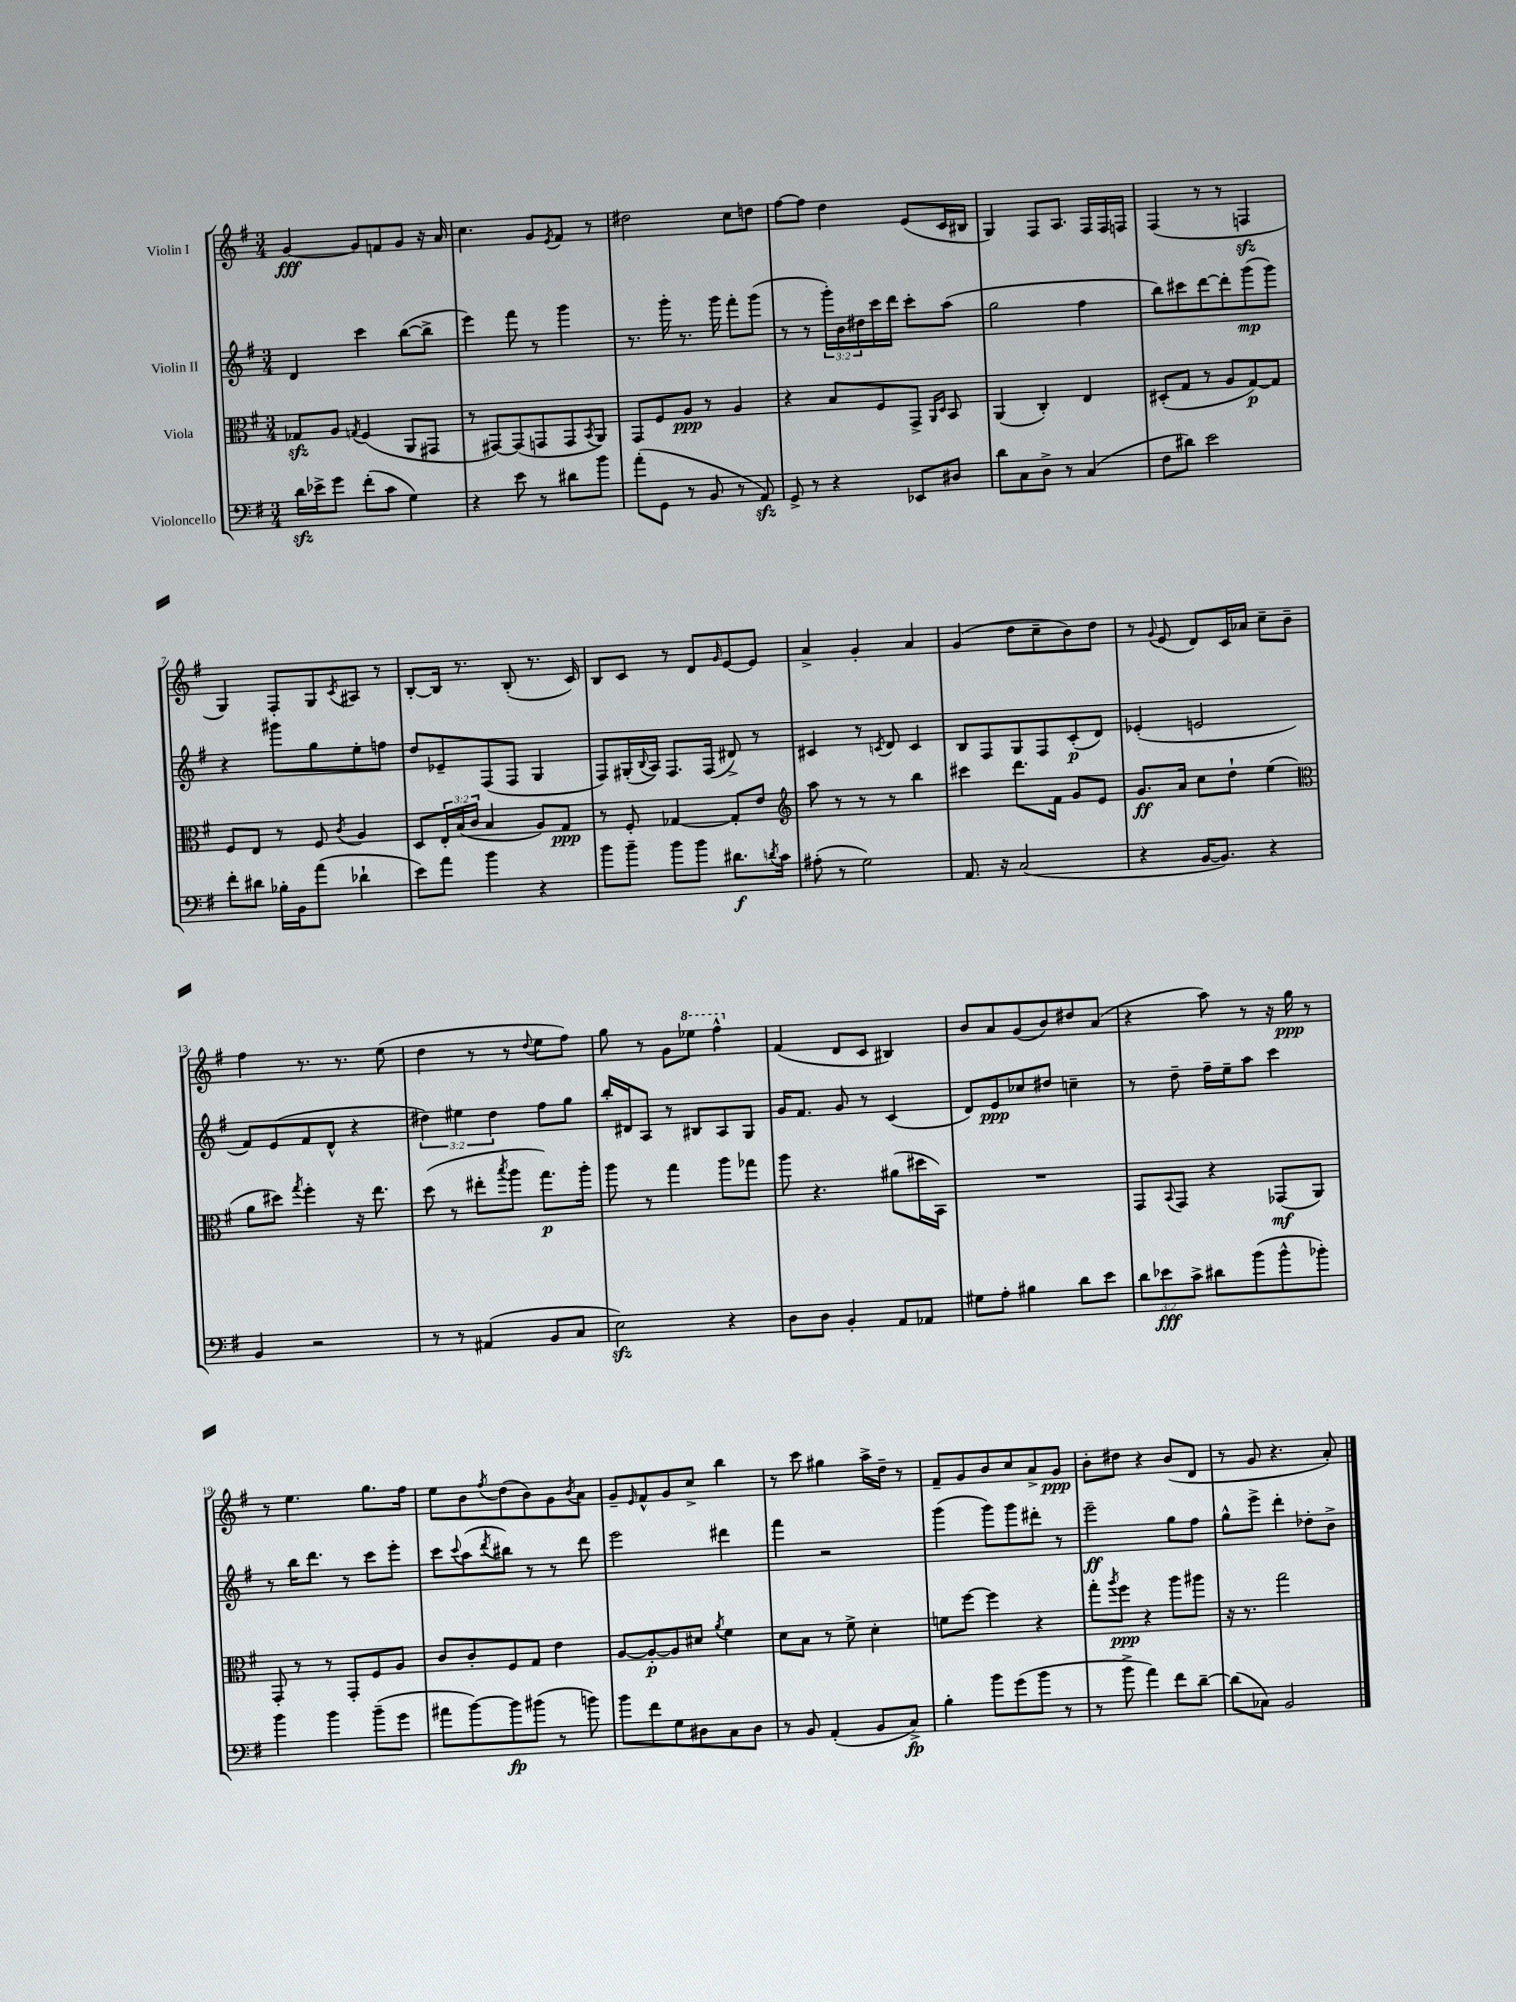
<<
\new StaffGroup <<
\new Staff = "s0" \with { instrumentName = "Violin I" } {
    \clef treble \key g \major \numericTimeSignature \time 3/4
    g'4~\fff g'8 f'8 g'8 r16 a'16 |
    c''4. g'8 \acciaccatura { e'8 } fis'8 r8 |
    dis''2 c''8 d''8 |
    fis''8~ fis''8 d''4 e'8( c'16 bis16 |
    g4) fis8 a8. fis16 fis16 f16 |
    fis4( r8 r8 f4\sfz |
    g4) fis8-. g8 \acciaccatura { c'8 } ais8 r8 |
    b8~-. b16 r8. b8-.( r8. c'16) |
    b8 c'8 r8 d'8 \grace { g'16 } e'8~ e'8 |
    a'4-> g'4-. a'4 |
    g'4( d''8 c''8-- b'8) d''8 |
    r8 \appoggiatura { g'8 } e'8( d'8) c'16 aes'16 c''8-- b'8-- |
    fis''4 r8. r8. e''8( |
    d''4 r8 r8 \appoggiatura { d''8 } e''8 fis''8) |
    g''8 r8 g'8 \ottava #1 ees'''8 fis'''4-^ \ottava #0 |
    fis'4( d'8 c'8 bis4) |
    b'8 a'8 g'8( b'8) dis''8 a'8( |
    r4 a''8) r8 r16 g''16\ppp r8 |
    r8 e''4. g''8. fis''16 |
    e''8 b'8 \acciaccatura { fis''8 } d''8( b'8) g'8 \acciaccatura { b'8 } a'8 |
    g'8-- \grace { e'16 } fis'8-^ g'8 c''8-> b''4 |
    r8 c'''8 gis''4 a''16-> d''16-- r8 |
    fis'8-- g'8 b'8 c''8 a'8-> g'8\ppp |
    b'8-. dis''8 r4 b'8( d'8 |
    r8 g'8 r4. a'8-.) \bar "|." |
}
\new Staff = "s1" \with { instrumentName = "Violin II" } {
    \clef treble \key g \major \numericTimeSignature \time 3/4 \override Staff.TupletNumber.text = #tuplet-number::calc-fraction-text
    d'4 c'''4 b''8~( b''8-> |
    e'''4) fis'''8 r8 g'''4 |
    r8. g'''16-. r8. g'''16 fis'''8-. g'''8( |
    r8 r8 \tuplet 3/2 { g'''16-.) b'16 dis''16 } c'''16 d'''16 c'''8-. a''8( |
    g''2 fis''4 |
    b''8) cis'''8 d'''8~ d'''8-. g'''8\mp( g'''8) |
    r4 gis'''8 g''8 e''8-. f''8 |
    d''8 ees'8-- fis8( fis8 g4 |
    fis8) gis16-.( \appoggiatura { b8 } a16) fis8. fis16( dis'8->) r8 |
    cis'4 r8 \acciaccatura { c'8 } d'8 c'4 |
    b8 fis8 g8 fis8 c'8-.\p( d'8) |
    ees'4-.( e'2 |
    fis'8) e'8( fis'8 d'8-^ r4 |
    \tuplet 3/2 { dis''4) eis''4 dis''4 } fis''8 g''8 |
    b''16-. dis'16 a8 r8 bis8 a8 g8 |
    g'16 fis'8. g'8 r8 c'4( |
    d'8) e'8\ppp ces''8 dis''8 c''4-- |
    r8 d''8-- fis''16-- e''16-- a''8 c'''4 |
    r8 b''16 d'''8. r8 c'''8 e'''8-. |
    c'''8 \appoggiatura { c'''8 } a''8( \acciaccatura { d'''8 } bis''8) r8 r8 d'''8 |
    e'''2 dis'''4 |
    fis'''4 r2 |
    g'''4( g'''8) g'''8 dis'''8-. r8 |
    e'''2--\ff g''8 fis''8 |
    g''8-^ e'''8-> d'''4-. des''8-. b'8-> \bar "|." |
}
\new Staff = "s2" \with { instrumentName = "Viola" } {
    \clef alto \key g \major \numericTimeSignature \time 3/4 \override Staff.TupletNumber.text = #tuplet-number::calc-fraction-text
    ges8\sfz a8 \acciaccatura { g8 } fis4( a,8 gis,8 |
    r8 gis,8~) gis,8( g,8 g,8 \acciaccatura { b,8 } a,8) |
    g,8 fis8 a8\ppp r8 a4 |
    r4 b8 fis8 g,8-> \grace { a,16 d16 } b,8 |
    a,4( c4-.) e4 |
    dis8-.( g8 r8 a8 g8~\p) g8 |
    fis8 e8 r8 fis8 \acciaccatura { c'8 } a4 |
    d8 \tuplet 3/2 { e16-. b16( c'16 } b4 a8) g8\ppp |
    r8 fis8-. ges4~ ges8-. e'8 |
    \clef treble a''8 r8 r8 r8 b''4 |
    cis'''4 d'''8. fis'16 g'8 e'8 |
    g'8.\ff a'16 c''8 d''8-! e''4( |
    \clef alto a'8 dis''8) \acciaccatura { g''8 } fis''4-. r16 e''8. |
    d''8( r8 eis''8-. \acciaccatura { b''8 } a''8 g''8.\p) a''16-. |
    a''8 r8 g''4 a''8 ges''8 |
    a''8 r4. ais'8( dis''16 b,16) |
    R2. |
    g,8 \appoggiatura { b,8 } g,8 r4 ges,8\mf( a,8) |
    g,8-. r8 r8 g,8-. fis8 a8 |
    c'8 c'8-. fis8 g8 e'4 |
    a8~ a8~-.\p a8 dis'8 \acciaccatura { a'8 } fis'4 |
    d'8 b8 r8 fis'8-> d'4-. |
    f'8 fis''8~ fis''4 r4 |
    g''8-. \acciaccatura { a''8 } fis''8\ppp r4 a''8 ais''8 |
    r16 r8. g''2 \bar "|." |
}
\new Staff = "s3" \with { instrumentName = "Violoncello" } {
    \clef bass \key g \major \numericTimeSignature \time 3/4 \override Staff.TupletNumber.text = #tuplet-number::calc-fraction-text
    d'16\sfz ees'16-> g'8 fis'8-.( c'8 g4) |
    r4 e'8 r8 dis'8 b'8 |
    a'8-.( g,8 r8 b,8 r8 a,8\sfz) |
    g,8-> r8 r4 ees,8 dis8 |
    d'8 c8 d8-> r8 c4( |
    fis8 dis'8) e'2 |
    fis'8-. dis'8 bes16-. b,16 a'8( des'4-! |
    e'8) a'8 b'4 r4 |
    b'8 b'8-- b'8 b'8 dis'8.\f \acciaccatura { d'8 } c'16 |
    ais8-.( r8 g2) |
    a,8. r16 c2( |
    r4 b,16~ b,8.) r4 |
    b,4 r2 |
    r8 r8 ais,4( b,8 c8 |
    e2\sfz) r4 |
    d8 d8 b,4-. a,8 aes,8 |
    gis8 a8-. bis4 d'8 e'8 |
    \tuplet 3/2 { d'8 ees'8\fff c'8-> } dis'8 b'8( b'8-^ bes'8-.) |
    b'4 b'4 b'8--( g'8 |
    ais'8 b'8~) b'8\fp bis'8( r8 b'8) |
    b'8 fis'8 g8 dis8 c8 dis8 |
    r8 b,8 a,4-.( b,8 c8->\fp) |
    b4-. b'8 g'8( b'8 r8 |
    r8 b'8-> a'4) fis'8 d'8~-- |
    d'8( ces8) b,2 \bar "|." |
}
>>
>>
